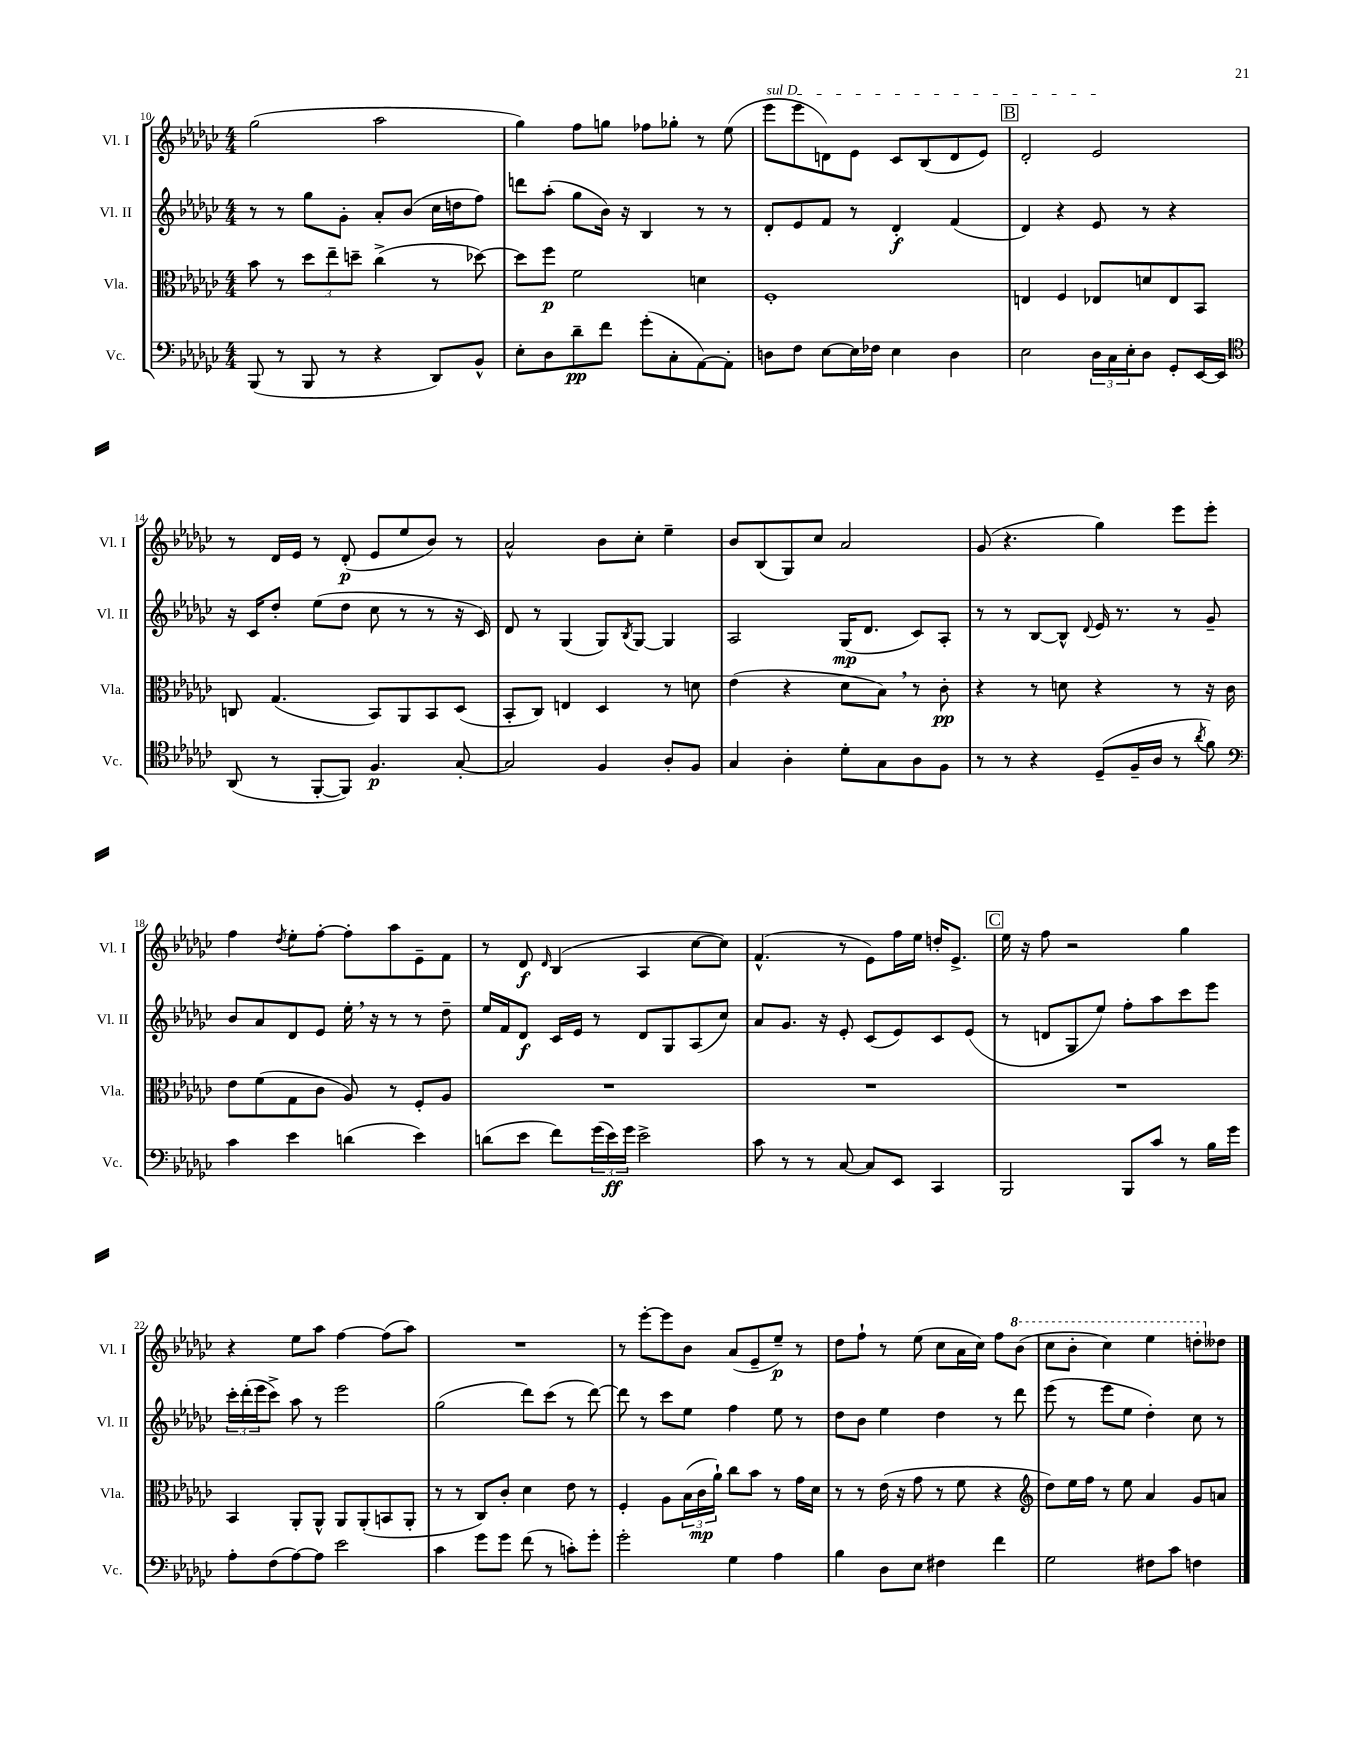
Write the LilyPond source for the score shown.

<<
\new StaffGroup <<
\new Staff = "s0" \with { instrumentName = "Vl. I" shortInstrumentName = "Vl. I" } {
    \clef treble \key ges \major \numericTimeSignature \time 4/4
    ges''2( aes''2 |
    ges''4) f''8 g''8 fes''8 ges''8-. r8 ees''8( |
    \once \override TextSpanner.bound-details.left.text = \markup { \italic "sul D" } ees'''8\startTextSpan ees'''8 d'8) ees'8 ces'8 bes8( d'8 ees'8) |
    \mark \markup { \box "B" } des'2-. ees'2\stopTextSpan |
    r8 des'16 ees'16 r8 des'8-.\p( ees'8 ees''8 bes'8) r8 |
    aes'2-^ bes'8 ces''8-. ees''4-- |
    bes'8 bes8( ges8) ces''8 aes'2 |
    ges'8( r4. ges''4) ees'''8 ees'''8-. |
    f''4 \acciaccatura { des''8 } ees''8-. f''8~-. f''8-. aes''8 ees'8-- f'8 |
    r8 des'8\f \grace { des'16 } bes4( aes4 ces''8~ ces''8) |
    f'4.-^( r8 ees'8) f''16 ees''16 d''16-. ees'8.-> |
    \mark \markup { \box "C" } ees''16 r16 f''8 r2 ges''4 |
    r4 ees''8 aes''8 f''4~ f''8( aes''8) |
    R1 |
    r8 ees'''8~-. ees'''8 bes'8 aes'8( ees'8-- ees''8--\p) r8 |
    des''8 f''8-! r8 ees''8( ces''8 aes'16 ces''16) f''8 \ottava #1 bes''8( |
    ces'''8 bes''8-. ces'''4) ees'''4 d'''8-. \ottava #0 deses''8 \bar "|." |
}
\new Staff = "s1" \with { instrumentName = "Vl. II" shortInstrumentName = "Vl. II" } {
    \clef treble \key ges \major \numericTimeSignature \time 4/4
    r8 r8 ges''8 ges'8-. aes'8-. bes'8( ces''16 d''16 f''8) |
    d'''8 aes''8-.( ges''8 bes'16) r16 bes4 r8 r8 |
    des'8-. ees'8 f'8 r8 des'4-.\f f'4( |
    \mark \markup { \box "B" } des'4) r4 ees'8 r8 r4 |
    r16 ces'16 des''8-. ees''8( des''8 ces''8 r8 r8 r16 ces'16) |
    des'8 r8 ges4( ges8) \acciaccatura { bes8 } ges8~ ges4 |
    aes2 ges16\mp( des'8. ces'8) aes8-. |
    r8 r8 bes8~ bes8-^ \appoggiatura { des'8 } ees'16 r8. r8 ges'8-- |
    bes'8 aes'8 des'8 ees'8 ees''16-. \breathe r16 r8 r8 des''8-- |
    ees''16 f'16 des'8\f ces'16 ees'16 r8 des'8 ges8 aes8( ces''8) |
    aes'8 ges'8. r16 ees'8-. ces'8( ees'8) ces'8 ees'8( |
    \mark \markup { \box "C" } r8 d'8 ges8 ees''8) f''8-. aes''8 ces'''8 ees'''8 |
    \tuplet 3/2 { ces'''16-. des'''16-.( ees'''16 } ces'''8->) aes''8 r8 ees'''2 |
    ges''2( des'''8) ces'''8( r8 des'''8~) |
    des'''8 r8 ces'''8 ees''8 f''4 ees''8 r8 |
    des''8 bes'8 ees''4 des''4 r8 des'''8 |
    ees'''8( r8 ees'''8 ees''8 des''4-.) ces''8 r8 \bar "|." |
}
\new Staff = "s2" \with { instrumentName = "Vla." shortInstrumentName = "Vla." } {
    \clef alto \key ges \major \numericTimeSignature \time 4/4
    bes'8 r8 \tuplet 3/2 { des''8 ees''8-- d''8-- } ces''4->( r8 des''8~) |
    des''8 f''8\p f'2 d'4 |
    f1-. |
    \mark \markup { \box "B" } e4 f4 ees8 d'8 ees8 bes,8 |
    c8 ges4.( bes,8) aes,8 bes,8 des8( |
    bes,8-. ces8) e4 des4 r8 d'8 |
    ees'4( r4 des'8 bes8) \breathe r8 ces'8-.\pp |
    r4 r8 d'8 r4 r8 r16 ces'16 |
    ees'8 f'8( ges8 ces'8 aes8) r8 f8-. aes8 |
    R1 |
    R1 |
    \mark \markup { \box "C" } R1 |
    bes,4 aes,8-. aes,8-^ aes,8 aes,8-.( b,8 aes,8-. |
    r8 r8 ces8) ces'8-. des'4 ees'8 r8 |
    f4-. aes8 \tuplet 3/2 { bes16( ces'16\mp aes'16-!) } ces''8 bes'8 r8 ges'16 des'16 |
    r8 r8 ees'16( r16 ges'8 r8 f'8 r4 |
    \clef treble des''8) ees''16 f''16 r8 ees''8 aes'4 ges'8 a'8 \bar "|." |
}
\new Staff = "s3" \with { instrumentName = "Vc." shortInstrumentName = "Vc." } {
    \clef bass \key ges \major \numericTimeSignature \time 4/4
    bes,,8( r8 bes,,8 r8 r4 des,8) bes,8-^ |
    ees8-. des8 des'8--\pp f'8 ges'8-.( ces8-. aes,8~) aes,8-. |
    d8 f8 ees8~ ees16 fes16 ees4 d4 |
    \mark \markup { \box "B" } ees2 \tuplet 3/2 { des16 ces16 ees16-. } des8 ges,8-. ees,16~ ees,16 |
    \clef tenor aes,8( r8 f,8~-. f,8) f4.\p ges8~-. |
    ges2 f4 aes8-. f8 |
    ges4 aes4-. des'8-. ges8 aes8 f8 |
    r8 r8 r4 des8--( f16-- aes16 r8 \acciaccatura { aes'8 } f'8) |
    \clef bass ces'4 ees'4 d'4( ees'4) |
    d'8( ees'8 f'8) \tuplet 3/2 { ges'16( ees'16\ff) ges'16 } ees'2-> |
    ces'8 r8 r8 ces8~ ces8 ees,8 ces,4 |
    \mark \markup { \box "C" } bes,,2 bes,,8 ces'8 r8 bes16 ges'16 |
    aes8-. f8( aes8~) aes8 ees'2 |
    ces'4 ges'8 ges'8 f'8( r8 c'8-.) ges'8-. |
    ges'2-. ges4 aes4 |
    bes4 des8 ees8 fis4 f'4 |
    ges2 fis8 ces'8 f4 \bar "|." |
}
>>
>>
\layout { \context { \Score currentBarNumber = #10 } }
